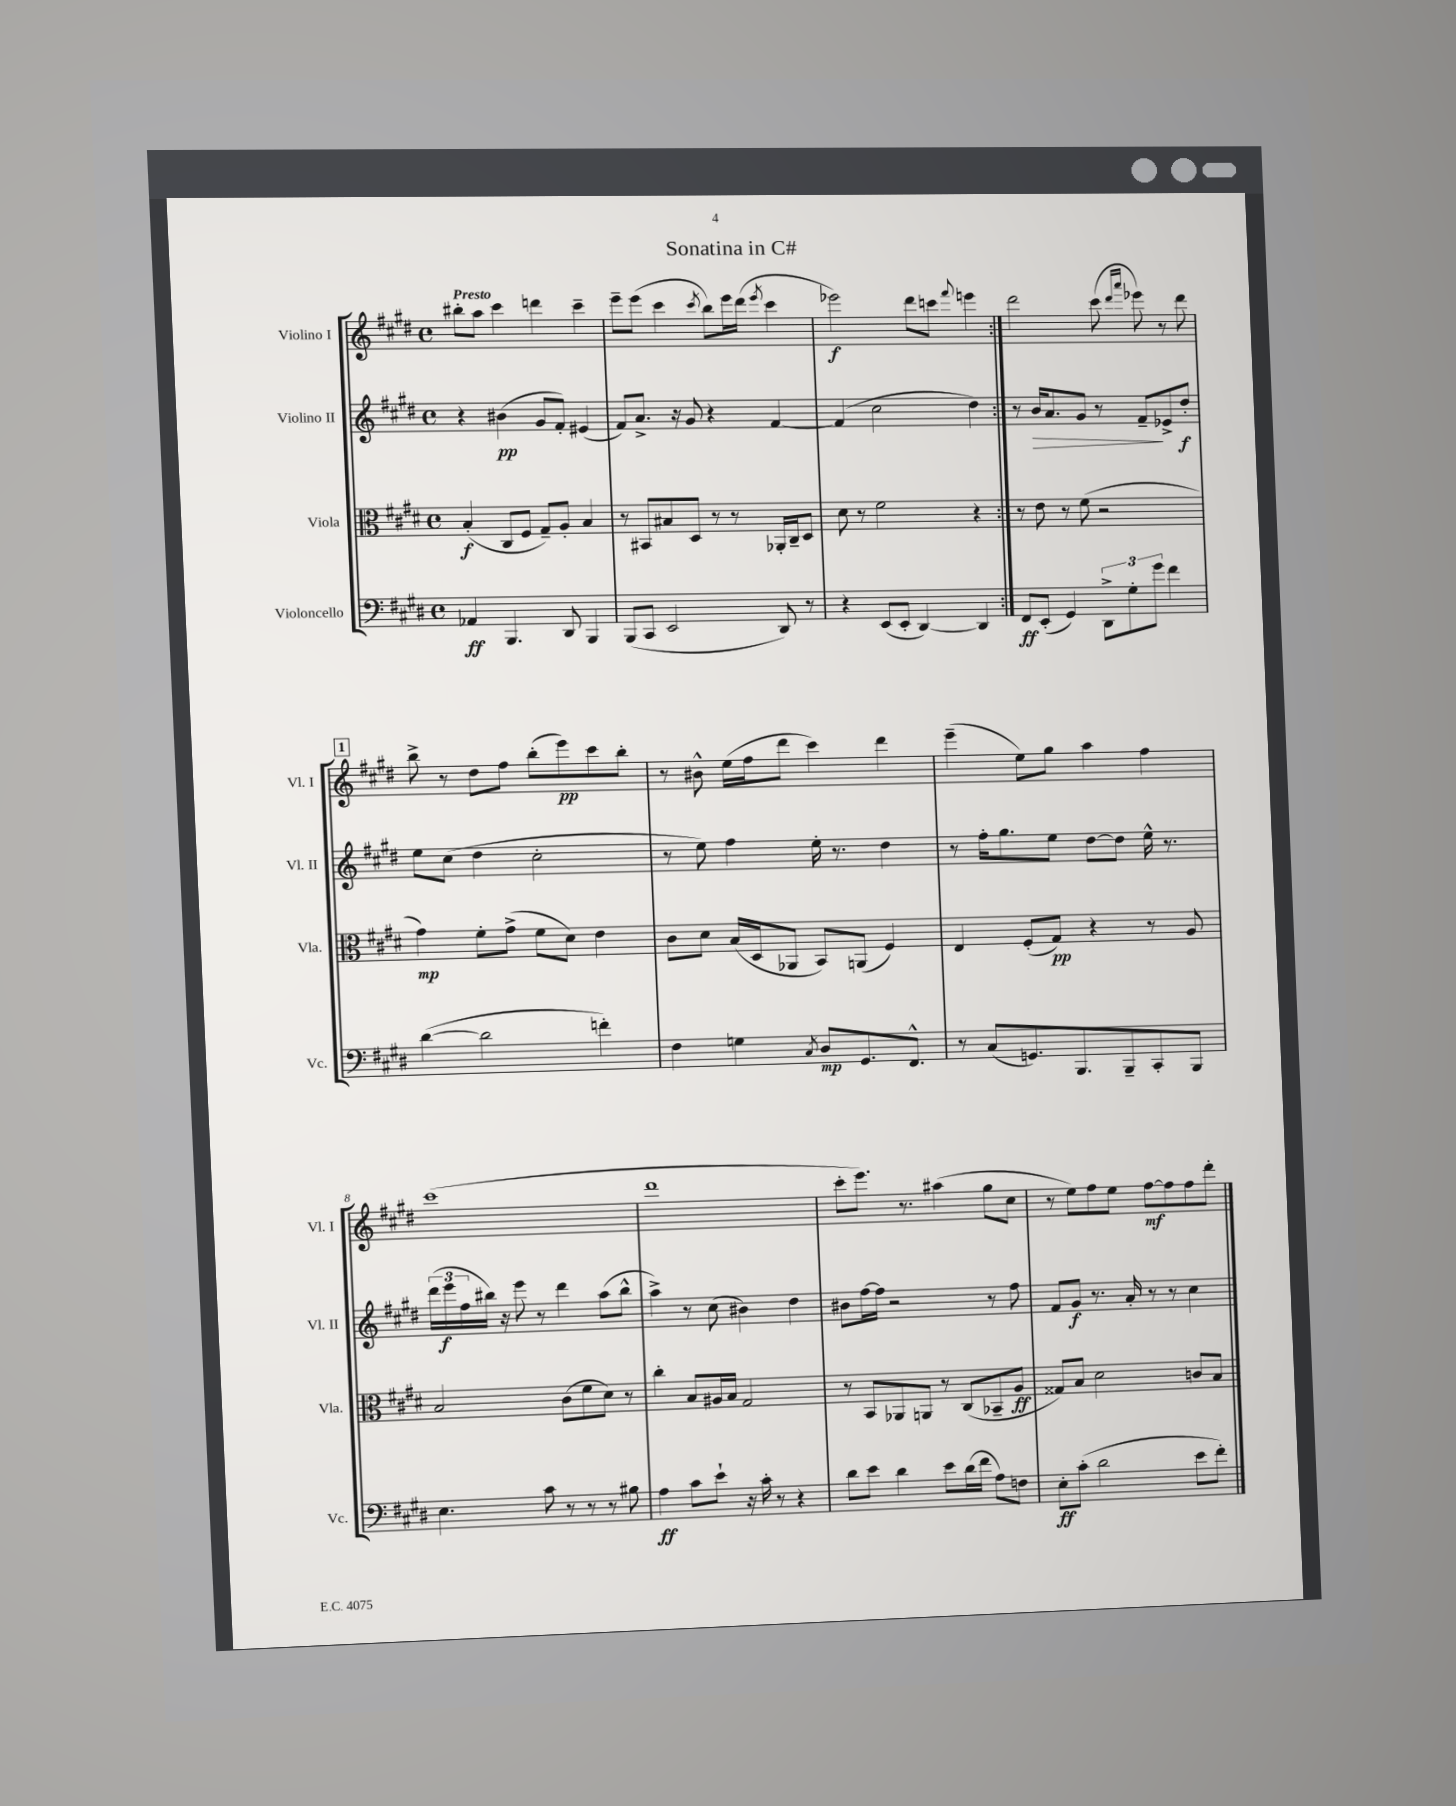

**kern	**dynam	**kern	**dynam	**kern	**dynam	**kern	**dynam
*part4	*part4	*part3	*part3	*part2	*part2	*part1	*part1
*staff4	*staff4	*staff3	*staff3	*staff2	*staff2	*staff1	*staff1
*I"Violoncello	*	*I"Viola	*	*I"Violino II	*	*I"Violino I	*
*I'Vc.	*	*I'Vla.	*	*I'Vl. II	*	*I'Vl. I	*
*clefF4	*	*clefC3	*	*clefG2	*	*clefG2	*
*k[f#c#g#d#]	*	*k[f#c#g#d#]	*	*k[f#c#g#d#]	*	*k[f#c#g#d#]	*
*M4/4	*	*M4/4	*	*M4/4	*	*M4/4	*
*met(c)	*	*met(c)	*	*met(c)	*	*met(c)	*
=1	=1	=1	=1	=1	=1	=1	=1
!	!	!	!	!	!	!LO:TX:a:B:t=Presto	!
4AA-X/	ff	(4B'/	f	4r	.	8bb#X'\L	.
.	.	.	.	.	.	8aa\J	.
4.BBB/	.	8C#/L	.	(4b#X\	pp	4ccc#\	.
.	.	8F#/J	.	.	.	.	.
.	.	8G#~/L)	.	8g#/L	.	4dddn\	.
8DD#/	.	8A'/J	.	8f#'/J)	.	.	.
4BBB/	.	4B/	.	(4e#X/	.	4ccc#~\	.
=2	=2	=2	=2	=2	=2	=2	=2
(8BBB/L	.	8r	.	8f#/L)	.	8eee~\L	.
8CC#/J	.	8BB#X/L	.	8.a^/J	.	(8eee\J	.
2EE/	.	8B#X/	.	.	.	4ccc#\	.
.	.	.	.	16r	.	.	.
.	.	8D#/J	.	8g#/	.	.	.
.	.	.	.	.	.	8qccc#/	.
.	.	8r	.	4r	.	8bb\L)	.
.	.	8r	.	.	.	16eee\L	.
.	.	.	.	.	.	(16ddd#\JJ	.
.	.	.	.	.	.	8qeee/	.
8DD#/)	.	16AA-X'/LL	.	[4f#/	.	4ccc#\	.
.	.	16C#~/J	.	.	.	.	.
8r	.	8D#/J	.	.	.	.	.
=3	=3	=3	=3	=3	=3	=3	=3
4r	.	8d#\	.	(4f#/]	.	2eee-X\)	f
.	.	8r	.	.	.	.	.
(8EE/L	.	2f#\	.	2cc#\	.	.	.
8EE'/J	.	.	.	.	.	.	.
[4DD#/)	.	.	.	.	.	8ddd#\L	.
.	.	.	.	.	.	8cccn\J	.
.	.	.	.	.	.	8qqfff#/	.
4DD#/]	.	4r	.	4dd#\)	.	4eeen\	.
=4:|!	=4:|!	=4:|!	=4:|!	=4:|!	=4:|!	=4:|!	=4:|!
8FF#/L	ff	8r	.	8r	.	2ddd#\	.
!	!	!	!	!	!LO:HP:b	!	!
(8EE'/J	.	8e\	.	16b/KL	>	.	.
.	.	.	.	8.a/	.	.	.
4GG#/)	.	8r	.	.	.	.	.
.	.	(8f#\	.	8g#/J	.	.	.
12DD#^\L	.	2r	.	8r	.	(8ccc#\	.
12G#'\	.	.	.	.	.	.	.
.	.	.	.	.	.	16qqddd#/LL	.
.	.	.	.	.	.	16qqaaa/JJ	.
.	.	.	.	8f#~/L	.	8eee-X\)	.
12g#\J	.	.	.	.	.	.	.
4f#\	.	.	.	8e-X^/	]	8r	.
.	.	.	.	8dd#'/J	f	8ddd#\	.
!!LO:LB:g=z
!!LO:REH:place=s1:t=1
=5	=5	=5	=5	=5	=5	=5	=5
([4d#\	.	4g#\)	mp	8ee\L	.	8bb^\	.
.	.	.	.	(8cc#\J	.	8r	.
2d#\]	.	8f#'\L	.	4dd#\	.	8dd#\L	.
.	.	(8g#^\J	.	.	.	8ff#\J	.
.	.	8f#\L	.	2cc#'\	.	(8bb'\L	.
.	.	8d#\J)	.	.	.	8eee\)	pp
4fn'\)	.	4e\	.	.	.	8ccc#\	.
.	.	.	.	.	.	8bb'\J	.
=6	=6	=6	=6	=6	=6	=6	=6
4F#\	.	8c#\L	.	8r	.	8r	.
.	.	8d#\J	.	8ee\)	.	8b#X^^\	.
4Gn\	.	(16B/LL	.	4ff#\	.	(16ee\LL	.
.	.	16D#/J	.	.	.	16ff#\J	.
.	.	8AA-X/J	.	.	.	8ddd#\J	.
8qC#/	.	.	.	.	.	.	.
8D#/L	mp	8BB/L)	.	16ee'\	.	4ccc#\)	.
.	.	.	.	8.r	.	.	.
8.GG#/	.	(8AAn/J	.	.	.	.	.
.	.	4F#/)	.	4dd#\	.	4ddd#\	.
8.FF#^^/J	.	.	.	.	.	.	.
=7	=7	=7	=7	=7	=7	=7	=7
8r	.	4E/	.	8r	.	(4eee~\	.
(8C#/L	.	.	.	16ff#'\KL	.	.	.
.	.	.	.	8.gg#\	.	.	.
8.GGn/)	.	(8F#'/L	.	.	.	8ee\L)	.
.	.	8G#/J)	pp	8ee\J	.	8gg#\J	.
8.BBB/	.	.	.	.	.	.	.
.	.	4r	.	[8dd#\L	.	4aa\	.
8BBB~/	.	.	.	8dd#\J]	.	.	.
8CC#'/	.	8r	.	16ee^^\	.	4ff#\	.
.	.	.	.	8.r	.	.	.
8BBB/J	.	8A/	.	.	.	.	.
!!LO:LB:g=z
=8	=8	=8	=8	=8	=8	=8	=8
4.E\	.	2B/	.	(24ddd#\LL	.	(1ccc#	.
.	.	.	.	24eee\	f	.	.
.	.	.	.	24ff#\	.	.	.
.	.	.	.	16bb#X\JJ)	.	.	.
.	.	.	.	16r	.	.	.
.	.	.	.	8eee\	.	.	.
8c#\	.	.	.	8r	.	.	.
8r	.	(8c#\L	.	4ddd#\	.	.	.
8r	.	8f#\	.	.	.	.	.
8r	.	8d#\J)	.	(8aa\L	.	.	.
8B#X\	.	8r	.	8bb#^^\J	.	.	.
=9	=9	=9	=9	=9	=9	=9	=9
4A\	ff	4cc#'\	.	4aa^\)	.	1ddd#	.
8c#\L	.	8B/L	.	8r	.	.	.
8e`\J	.	16A#X/L	.	(8cc#\	.	.	.
.	.	16B/JJ	.	.	.	.	.
16r	.	2G#/	.	4b#X\)	.	.	.
16c#'\	.	.	.	.	.	.	.
8r	.	.	.	.	.	.	.
4r	.	.	.	4dd#\	.	.	.
=10	=10	=10	=10	=10	=10	=10	=10
8d#\L	.	8r	.	8b#X\L	.	8ccc#'\L	.
8e\J	.	8BB/L	.	[16ff#\L	.	8.eee\J)	.
.	.	.	.	16ff#\JJ]	.	.	.
4d#\	.	8AA-X/	.	2r	.	.	.
.	.	.	.	.	.	8.r	.
.	.	8AAn/J	.	.	.	.	.
8e\L	.	8r	.	.	.	(4aa#X\	.
(16d#\L	.	(8C#/L	.	.	.	.	.
16f#\JJ	.	.	.	.	.	.	.
8A\L)	.	8BB-X~/	.	8r	.	8gg#\L	.
8Fn\J	.	8A/J	ff	8ff#\	.	8cc#\J	.
=11	=11	=11	=11	=11	=11	=11	=11
8E'\L	ff	8G##X/L)	.	8f#/L	.	8r	.
(8c#'\J	.	8B/J	.	8g#/J	f	8ee\L)	.
2d#\	.	2d#\	.	8.r	.	8ff#\	.
.	.	.	.	.	.	8ee\J	.
.	.	.	.	16a'/	.	.	.
.	.	.	.	8r	.	[8ff#\L	mf
.	.	.	.	8r	.	8ff#\]	.
8e\L	.	8cn/L	.	4cc#\	.	8ff#\	.
8f#'\J)	.	8B/J	.	.	.	8ddd#'\J	.
==	==	==	==	==	==	==	==
*-	*-	*-	*-	*-	*-	*-	*-
